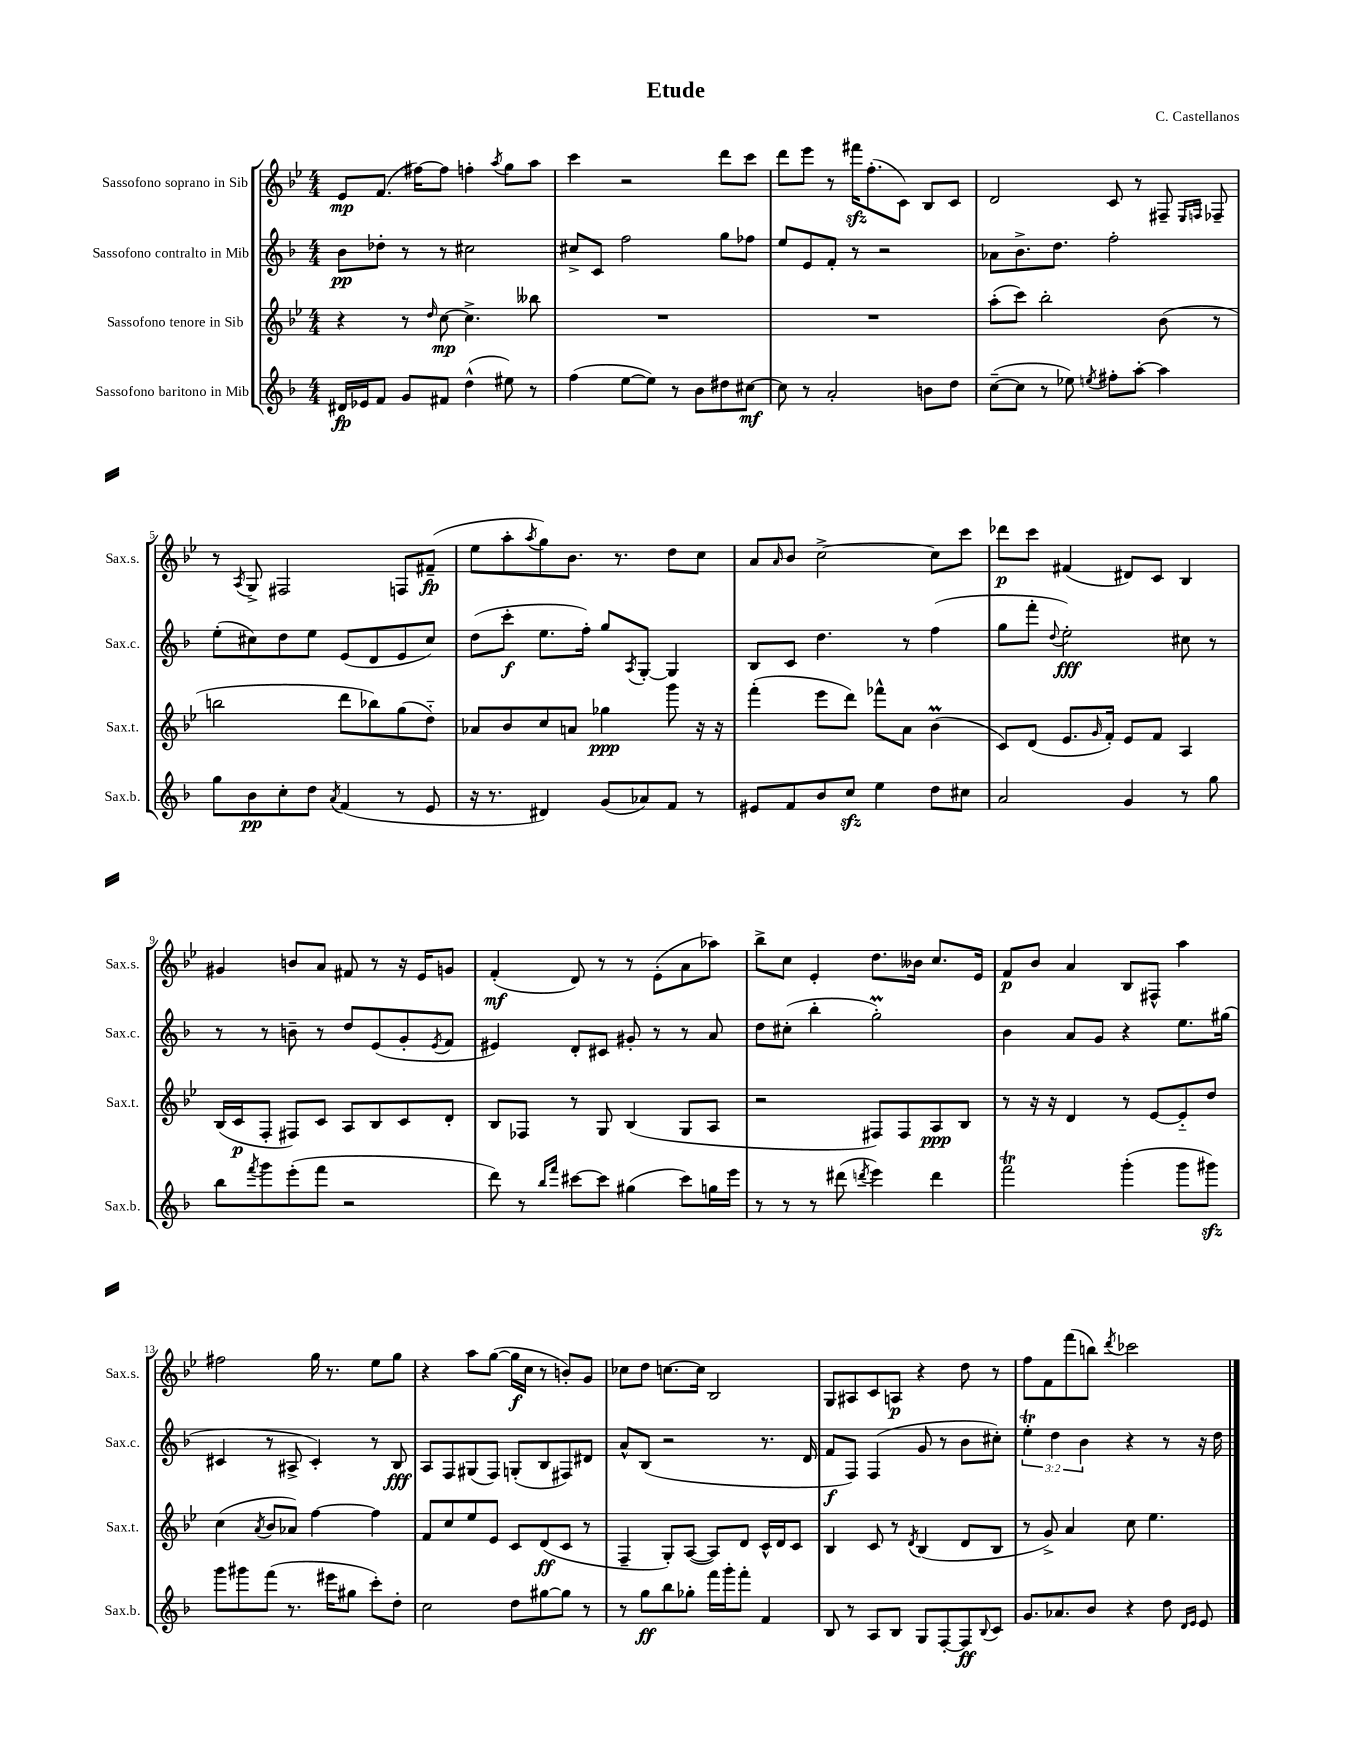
\header { title = "Etude" composer = "C. Castellanos" }
<<
\new StaffGroup <<
\new Staff = "s0" \with { instrumentName = "Sassofono soprano in Sib" shortInstrumentName = "Sax.s." } {
    \clef treble \key bes \major \numericTimeSignature \time 4/4
    ees'8\mp f'8.( fis''16~) fis''8 f''4-. \acciaccatura { a''8 } g''8 a''8 |
    c'''4 r2 d'''8 c'''8 |
    d'''8 ees'''8 r8 fis'''16\sfz f''8.-.( c'8) bes8 c'8 |
    d'2 c'8 r8 fis8-- \grace { ees16 f16 } fes8-- |
    r8 \acciaccatura { a8 } g8-> fis2 f8 fis'8--\fp( |
    ees''8 a''8-. \acciaccatura { a''8 } g''8) bes'8. r8. d''8 c''8 |
    a'8 \grace { a'16 } bes'8 c''2~-> c''8 c'''8 |
    des'''8\p c'''8 fis'4( dis'8) c'8 bes4 |
    gis'4 b'8 a'8 fis'8 r8 r16 ees'16 g'8 |
    f'4-.\mf( d'8) r8 r8 ees'8-.( a'8 aes''8) |
    bes''8-> c''8 ees'4-. d''8. beses'16 c''8. ees'16 |
    f'8\p bes'8 a'4 bes8 fis8-^ a''4 |
    fis''2 g''16 r8. ees''8 g''8 |
    r4 a''8 g''8~( g''16\f c''16 r8 b'8-.) g'8 |
    ces''8 d''8 c''8.~ c''16 bes2 |
    g8 ais8 c'8 a8\p r4 d''8 r8 |
    f''8 f'8 f'''8( b''8) \acciaccatura { d'''8 } ces'''2 \bar "|." |
}
\new Staff = "s1" \with { instrumentName = "Sassofono contralto in Mib" shortInstrumentName = "Sax.c." } {
    \clef treble \key f \major \numericTimeSignature \time 4/4 \override Staff.TupletNumber.text = #tuplet-number::calc-fraction-text
    bes'8\pp des''8-. r8 r8 cis''2 |
    cis''8-> c'8 f''2 g''8 fes''8 |
    e''8 e'8 f'8-. r8 r2 |
    aes'8 bes'8.-> d''8. f''2-. |
    e''8-.( cis''8) d''8 e''8 e'8( d'8 e'8 cis''8) |
    d''8( c'''8-.\f e''8. f''16-.) g''8 \acciaccatura { a8 } g8~-. g4 |
    bes8 c'8 d''4. r8 f''4( |
    g''8 f'''8-. \appoggiatura { d''8 } e''2-.\fff) cis''8 r8 |
    r8 r8 b'8-- r8 d''8 e'8( g'8-. \acciaccatura { e'8 } f'8 |
    eis'4) d'8-. cis'8 gis'8-. r8 r8 a'8 |
    d''8 cis''8-.( bes''4-. g''2-.\prall) |
    bes'4 a'8 g'8 r4 e''8. gis''16( |
    cis'4 r8 ais8-> cis'4-.) r8 bes8\fff |
    a8 f8 gis8( f8) g8-.( bes8 fis8) dis'8 |
    a'8-^ bes8( r2 r8. d'16 |
    f'8\f f8) f4( g'8 r8 bes'8 cis''8-.) |
    \tuplet 3/2 { e''4-.\trill d''4 bes'4 } r4 r8 r16 d''16 \bar "|." |
}
\new Staff = "s2" \with { instrumentName = "Sassofono tenore in Sib" shortInstrumentName = "Sax.t." } {
    \clef treble \key bes \major \numericTimeSignature \time 4/4
    r4 r8 \grace { d''16 } c''8~\mp c''4.-> beses''8 |
    R1 |
    R1 |
    a''8-.( c'''8) bes''2-. bes'8( r8 |
    b''2 d'''8 bes''8) g''8( d''8-_) |
    aes'8 bes'8 c''8 a'8 ges''4\ppp g'''8 r16 r16 |
    f'''4-.( ees'''8 d'''8) fes'''8-^ a'8 bes'4\prall( |
    c'8) d'8( ees'8. \grace { g'16 } f'16-.) ees'8 f'8 a4 |
    bes16( c'16\p f8-. fis8) c'8 a8 bes8 c'8 d'8-. |
    bes8 fes8 r8 g8 bes4( g8 a8 |
    r2 fis8) fis8 a8\ppp bes8 |
    r8 r16 r16 d'4 r8 ees'8~ ees'8-_ d''8 |
    c''4( \acciaccatura { a'8 } bes'8 aes'8) f''4~ f''4 |
    f'8 c''8 ees''8 ees'8 c'8 d'8\ff( c'8 r8 |
    f4-- g8-.) a8~( a8) d'8 c'16-^ d'16 c'8 |
    bes4 c'8 r8 \acciaccatura { d'8 } bes4( d'8 bes8 |
    r8 g'8->) a'4 c''8 ees''4. \bar "|." |
}
\new Staff = "s3" \with { instrumentName = "Sassofono baritono in Mib" shortInstrumentName = "Sax.b." } {
    \clef treble \key f \major \numericTimeSignature \time 4/4
    dis'16\fp ees'16 f'8 g'8 fis'8 d''4-^( eis''8) r8 |
    f''4( e''8~ e''8) r8 bes'8 dis''8 cis''8~\mf |
    cis''8 r8 a'2-. b'8 d''8 |
    c''8~--( c''8 r8 ees''8) \acciaccatura { e''8 } fis''8-. a''8~-. a''4 |
    g''8 bes'8\pp c''8-. d''8 \acciaccatura { a'8 } f'4( r8 e'8 |
    r16 r8. dis'4) g'8( aes'8) f'8 r8 |
    eis'8 f'8 bes'8 c''8\sfz e''4 d''8 cis''8 |
    a'2 g'4 r8 g''8 |
    bes''8 \acciaccatura { f'''8 } g'''8 e'''8-.( f'''8 r2 |
    d'''8) r8 \grace { bes''16 f'''16 } cis'''8~ cis'''8 gis''4( cis'''8) g''16 e'''16 |
    r8 r8 r8 dis'''8( \acciaccatura { d'''8 } e'''4) d'''4 |
    f'''2\trill g'''4-.( g'''8 gis'''8\sfz) |
    g'''8 gis'''8 f'''8( r8. eis'''16 gis''8 c'''8-.) d''8-. |
    c''2 d''8 gis''8~ gis''8 r8 |
    r8 g''8\ff bes''8 ges''8-. f'''16 g'''16-. f'''8-. f'4 |
    bes8 r8 a8 bes8 g8 f8~-. f8\ff \appoggiatura { bes8 } c'8 |
    g'8. aes'8. bes'8 r4 d''8 \grace { d'16 e'16 } e'8 \bar "|." |
}
>>
>>
